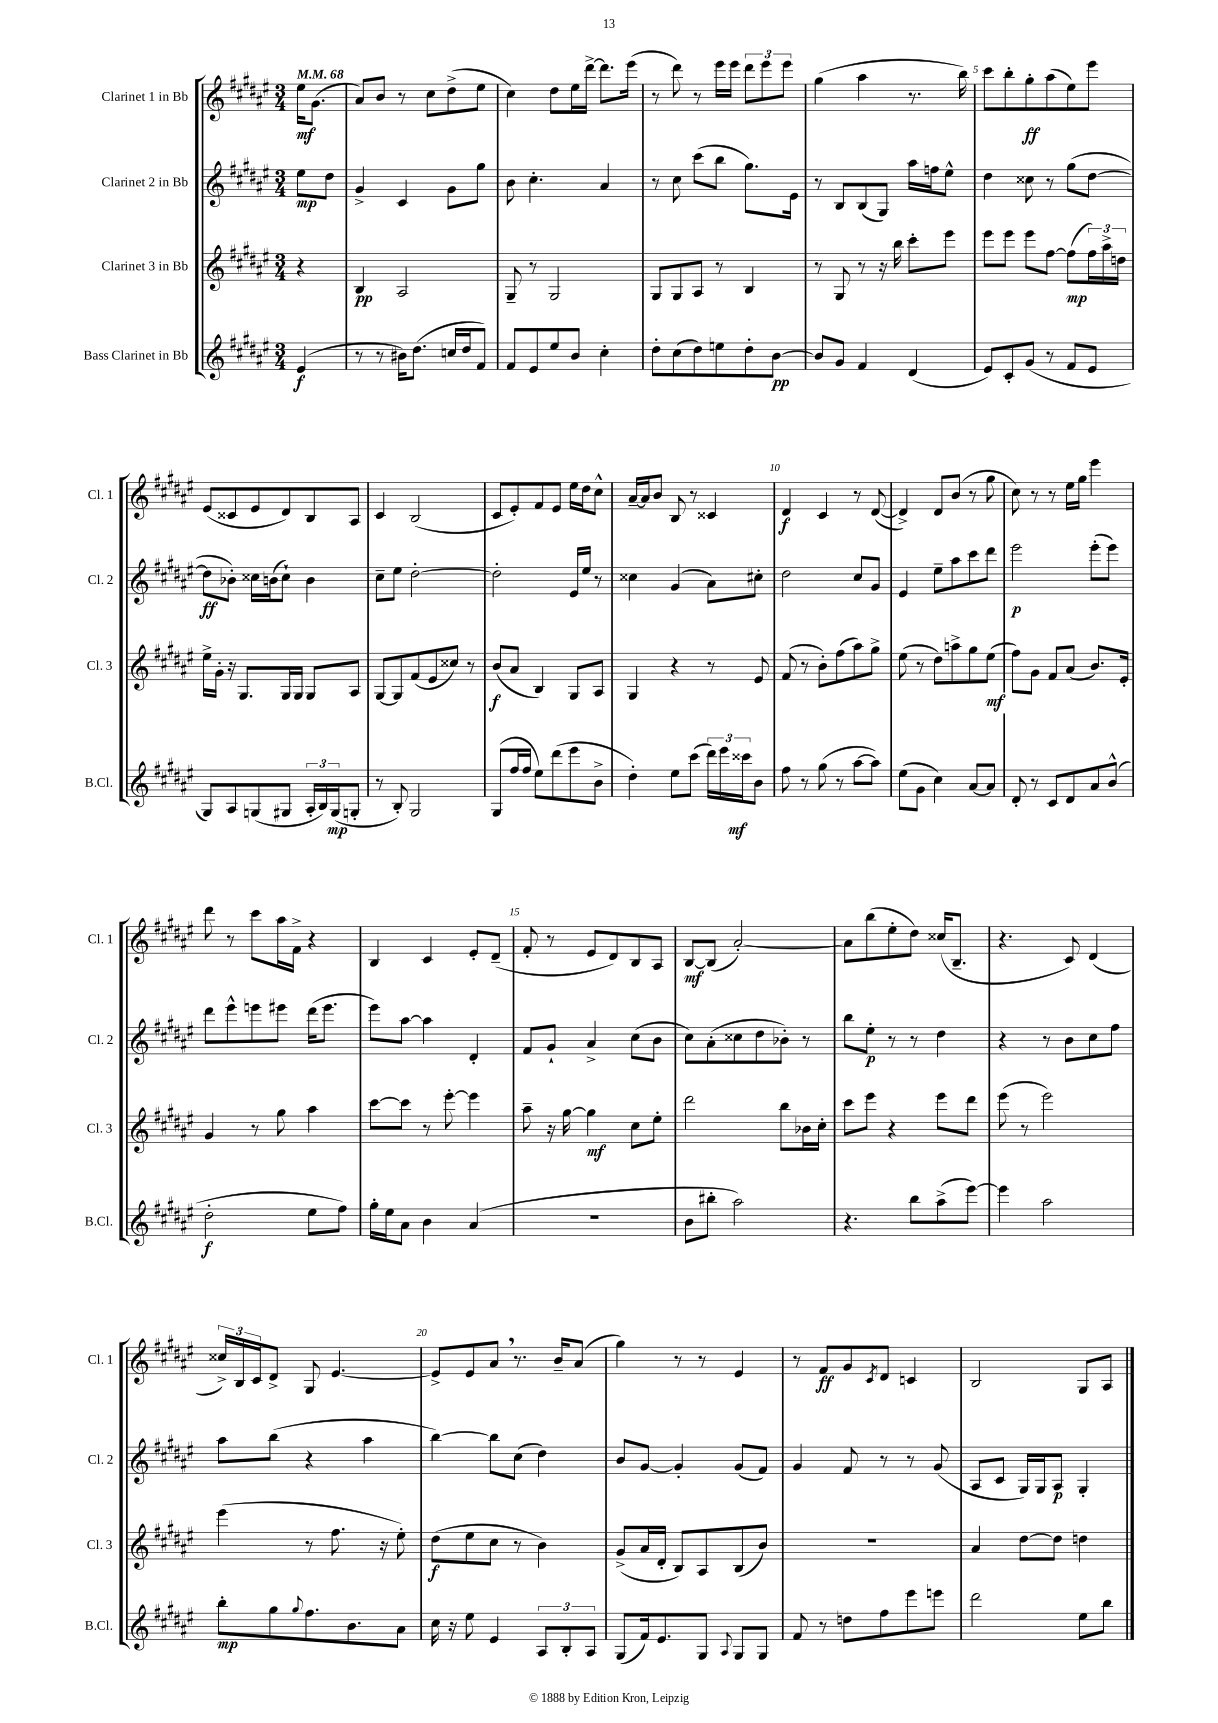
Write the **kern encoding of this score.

**kern	**kern	**kern	**kern
*staff4	*staff3	*staff2	*staff1
*clefG2	*clefG2	*clefG2	*clefG2
*k[f#c#g#d#a#e#]	*k[f#c#g#d#a#e#]	*k[f#c#g#d#a#e#]	*k[f#c#g#d#a#e#]
*M3/4	*M3/4	*M3/4	*M3/4
*MM68	*MM68	*MM68	*MM68
(4e#/	4r	8ee#\L	16ee#\LK
.	.	.	(8.g#\J
.	.	8dd#\J	.
=	=	=	=
8r	4B/	4g#^/	8a#/L)
8r	.	.	8b/J
16b#\LK)	2A#/	4c#/	8r
(8.dd#\J	.	.	.
.	.	.	8cc#\L
16cc/LL	.	8g#\L	(8dd#^\
16dd#/J	.	.	.
8f#/J)	.	8gg#\J	8ee#\J
=	=	=	=
8f#/L	8G#~/	8b\	4cc#\)
8e#/	8r	4.cc#'\	.
8ee#/	2G#/	.	8dd#\L
8b/J	.	.	16ee#\L
.	.	.	[16ddd#^\JJ
4cc#'\	.	4a#/	8.ddd#\]L
.	.	.	(16eee#\Jk
=	=	=	=
8dd#'\L	8G#/L	8r	8r
(8cc#\	8G#/	8cc#\	8ddd#\)
8dd#\)	8A#/J	(8ccc#\L	8r
8ee\	8r	8bb\J	16eee#\LL
.	.	.	16eee#\JJ
8dd#'\	4B/	8.gg#\L)	12ddd#\L
.	.	.	12eee#\
[8b\J	.	.	.
.	.	.	12eee#\J
.	.	16e#\Jk	.
=	=	=	=
8b/]L	8r	8r	(4gg#\
8g#/J	8G#/	8B/L	.
4f#/	8r	(8B/	4aa#\
.	16r	8G#/J)	.
.	16bb\	.	.
(4d#/	8ccc#'\L	16aa#\LL	8.r
.	.	16ff\J	.
.	8eee#\J	8ee#^^\J	.
.	.	.	16bb\)
=	=	=	=
8e#/L)	8eee#\L	4dd#\	8ccc#\L
8c#'/	8eee#\J	.	8bb'\
(8g#/J	8eee#\L	8cc##\	8gg#'\
8r	[8ff#\J	8r	(8aa#\
8f#/L	(8ff#\]L	(8gg#\L	8ee#\)
8e#/J	24ff#\L)	[8dd#\J	8eee#\J
.	24aa#^\	.	.
.	24dd\JJ	.	.
=	=	=	=
8G#/L)	16ee#^\LL	8dd#\]L	(8e#/L
.	16g#'\JJ	.	.
8A#/	16r	8b-'\J)	8c##/
.	8.G#/L	.	.
(8G/	.	16cc##\LL	8e#/
.	.	(16b\J	.
8G#/J	16G#/L	8cc##`\J)	8d#/)
.	16G#/JJ	.	.
24A#'/LL	8G#/L	4b\	8B/
24B/)	.	.	.
(24G#/J	.	.	.
8G'/J	8A#/J	.	8A#/J
=	=	=	=
8r	[8G#/L	8cc#~\L	4c#/
8B'/)	8G#/]	8ee#\J	.
2G#/	(8f#/	[2dd#'\	(2B/
.	8e#/	.	.
.	8cc##/J)	.	.
.	8r	.	.
=	=	=	=
(8G#/L	(8b/L	2dd#'\]	8c#/L
16ff#/L	8a#/J	.	8e#'/)
16ff#/JJ	.	.	.
8ee#\L)	4B/)	.	8f#/
(8ddd#\	.	.	8e#/J
8eee#\	8G#/L	16e#/LL	16ee#\LL
.	.	16ee#/JJ	16dd#\J
8b^\J	8A#/J	8r	8cc#^^\J
=	=	=	=
4dd#'\)	4G#/	4cc##\	[16a#~/LL
.	.	.	16a#/]J
.	.	.	8b/J
8ee#\L	4r	(4g#/	8B/
(8ccc#\J	.	.	8r
24ddd#\LL)	8r	8a#\L)	4c##/
24eee#\	.	.	.
24ccc##\J	.	.	.
8b\J	8e#/	8cc#'\J	.
=	=	=	=
8ff#\	(8f#/	2dd#\	4d#/
8r	8r	.	.
(8gg#\	8b'\L)	.	4c#/
8r	(8ff#\	.	.
[8aa#\L	8aa#\)	8cc#/L	8r
8aa#\]J)	8gg#^\J	8g#/J	([8d#/
=	=	=	=
(8ee#\L	(8ee#\	4e#/	4d#^/])
8g#\J	8r	.	.
4cc#\)	8dd#\L)	8ee#~\L	8d#/L
.	8aa^\	8aa#\	(8b/J
[8a#/L	8gg#\	8ccc#\	8r
8a#/]J	(8ee#\J	8ddd#\J	8gg#\
=	=	=	=
8d#'/	8ff#\L)	2eee#\	8cc#\)
8r	8g#\J	.	8r
8c#/L	8f#/L	.	8r
8d#/	(8a#/J	.	16ee#\LL
.	.	.	16gg#\JJ
8a#/	8.b/L)	(8eee#'\L	4eee#\
(8b^^/J	.	8eee#\J)	.
.	16e#'/Jk	.	.
=	=	=	=
2dd#'\	4g#/	8ddd#\L	8ddd#\
.	.	8eee#^^\	8r
.	8r	8eee\	8ccc#\L
.	8gg#\	8eee#\J	16aa#\L
.	.	.	16f#^\JJ
8ee#\L	4aa#\	(16ddd#\LK	4r
.	.	8.eee#\J	.
8ff#\J)	.	.	.
=	=	=	=
16gg#'\LL	[8ccc#\L	8eee#\L)	4B/
16ee#\J	.	.	.
8a#\J	8ccc#\]J	[8aa#\J	.
4b\	8r	4aa#\]	4c#/
.	[8eee#'\	.	.
(4a#/	4eee#\]	4d#'/	8e#'/L
.	.	.	(8d#~/J
=	=	=	=
2.r	8aa#~\	8f#/L	8f#'/
.	16r	8g#`/J	8r
.	[16gg#\	.	.
.	4gg#\]	4a#^/	8e#/L
.	.	.	8d#/)
.	8cc#\L	(8cc#\L	8B/
.	8ee#'\J	8b\J	8A#/J
=	=	=	=
8b\L	2ddd#\	8cc#\L)	[8B/L
8bb#'\J	.	(8a#'\	(8B/]J
2aa#\)	.	8cc##\	[2a#'/)
.	.	8dd#\	.
.	8bb\L	8b-'\J)	.
.	16b-\L	8r	.
.	16cc#'\JJ	.	.
=	=	=	=
4.r	8ccc#\L	8bb\L	8a#\]L
.	8eee#\J	8ee#'\J	(8bb\
.	4r	8r	8ee#'\
8bb\L	.	8r	8dd#\J)
(8aa#^\	8eee#\L	4dd#\	(16cc##/LK
.	.	.	8.B~/J
[8eee#\J)	8ddd#\J	.	.
=	=	=	=
4eee#\]	(8eee#\	4r	4.r
.	8r	.	.
2aa#\	2eee#\)	8r	.
.	.	8b\L	8c#/)
.	.	8cc#\	(4d#/
.	.	8ff#\J	.
=	=	=	=
8bb'\L	(4eee#\	8aa#\L	24cc##^/LL)
.	.	.	24B/
.	.	.	24c#/J
8gg#\	.	(8bb\J	8d#^/J
8qqgg#/	.	.	.
8.ff#\	8r	4r	8G#/
.	8.ff#\	.	[4.e#/
8.b\	.	.	.
.	.	4aa#\	.
.	16r	.	.
8a#\J	8ee#'\)	.	.
=	=	=	=
16cc#\	(8dd#\L	[4bb\)	8e#^/]L
16r	.	.	.
8ee#\	8ee#\	.	8e#/
4e#/	8cc#\J	8bb\]L	8a#/J
.	8r	(8cc#\J	8.r
12A#/L	4b\)	4dd#\)	.
.	.	.	16b~/LK
12B'/	.	.	.
.	.	.	(8a#/J
12A#/J	.	.	.
=	=	=	=
(8G#/L	(8g#^/L	8b/L	4gg#\)
16f#/k)	16a#/L	[8g#/J	.
8.e#/	16d#'/JJ	.	.
.	8B/L)	4g#'/]	8r
8G#/J	8A#/	.	8r
8qqA#/	.	.	.
8G#/L	(8B/	(8g#/L	4e#/
8G#/J	8b/J)	8f#/J)	.
=	=	=	=
8f#/	2.r	4g#/	8r
8r	.	.	8f#/L
8dd\L	.	8f#/	8g#/
.	.	.	8qc#/
8ff#\	.	8r	8d#/J
8eee#\	.	8r	4c/
8eee\J	.	(8g#/	.
=	=	=	=
2ddd#\	4a#/	8A#/L	2B/
.	.	8c#/J	.
.	[8dd#\L	16G#/LL)	.
.	.	16G#/J	.
.	8dd#\]J	8A#/J	.
8ee#\L	4dd\	4G#'/	8G#/L
8bb\J	.	.	8A#/J
==	==	==	==
*-	*-	*-	*-
